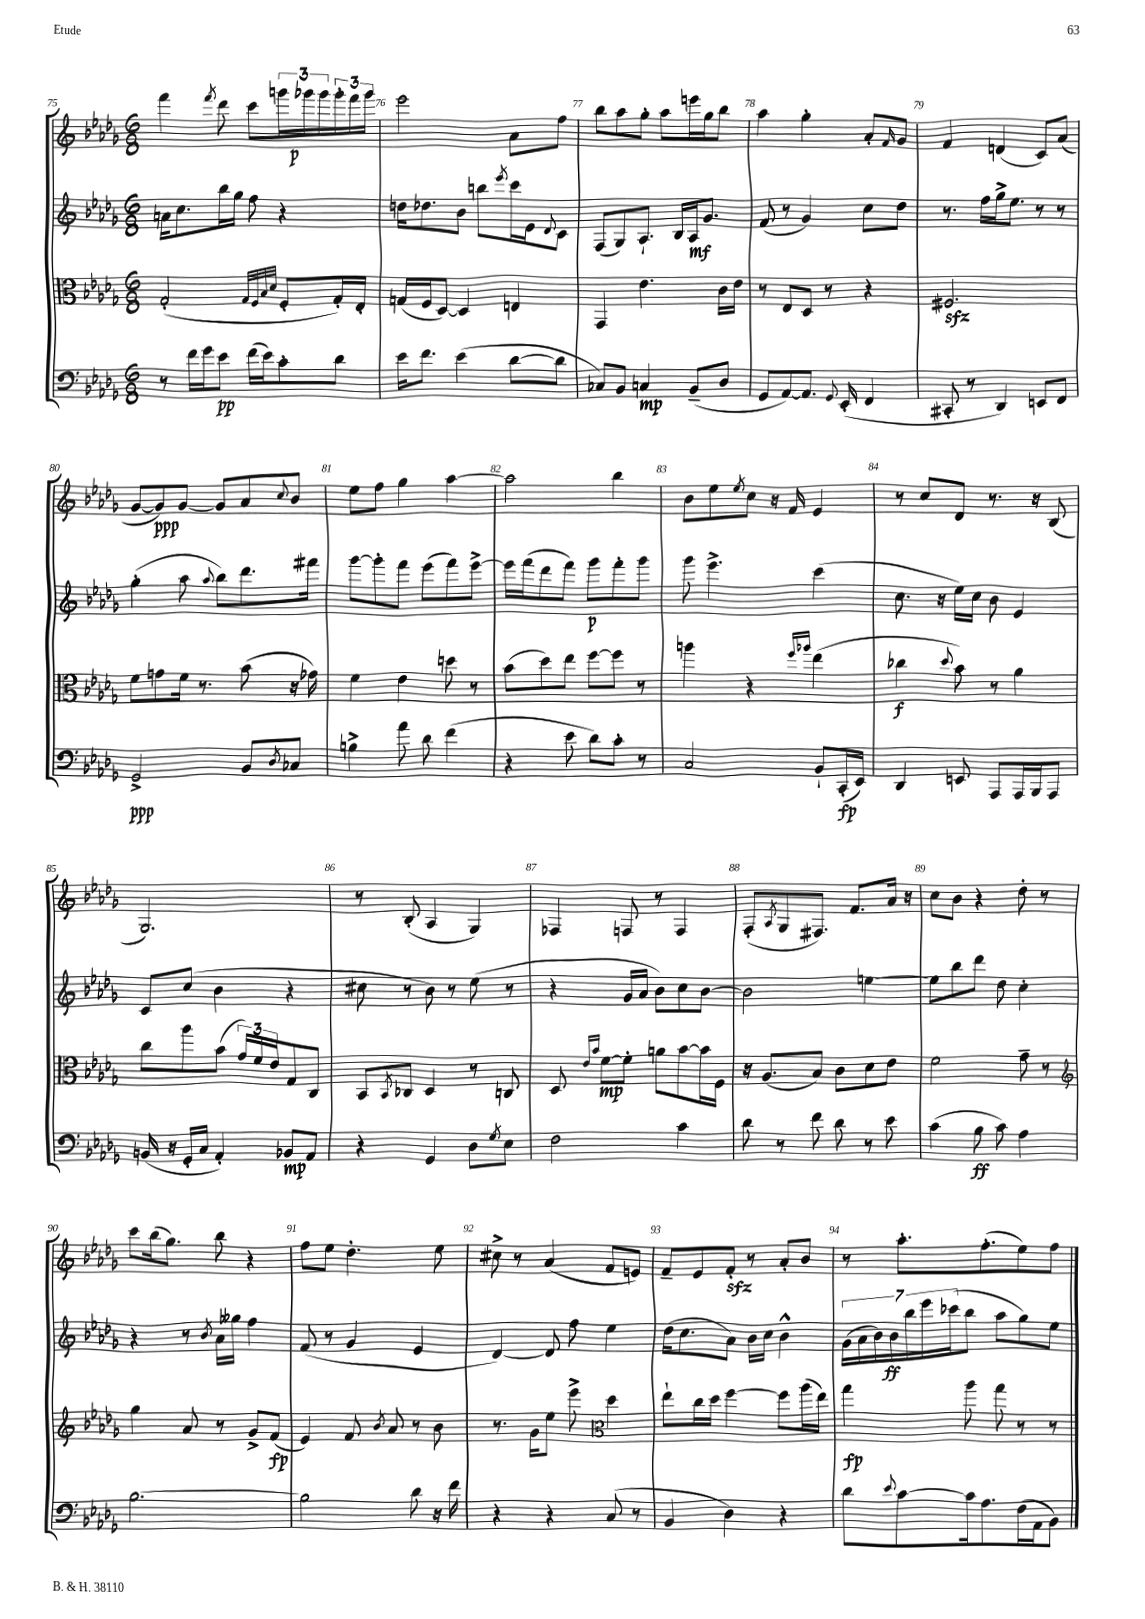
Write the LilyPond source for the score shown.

<<
\new StaffGroup <<
\new Staff = "s0" {
    \clef treble \key des \major \numericTimeSignature \time 6/8
    f'''4 \acciaccatura { f'''8 } des'''8 c'''8 \tuplet 3/2 { g'''16 ges'''16\p ges'''16 } \tuplet 3/2 { ges'''16-. f'''16 ges'''16 } |
    ees'''2 aes'8 f''8 |
    bes''8 aes''8 ges''8-. aes''8 e'''16 ges''16 bes''8 |
    aes''4 ges''4-. aes'8-. \grace { f'16 } ges'8 |
    f'4 d'4( c'8) aes'8( |
    ges'8~ ges'8\ppp) ges'8~ ges'8 aes'8 \appoggiatura { c''8 } bes'8 |
    ees''8 f''8 ges''4 aes''4~ |
    aes''2 bes''4 |
    bes'8 ees''8 \acciaccatura { ees''8 } c''8 r16 f'16 ees'4 |
    r8 c''8 des'8 r8. r16 bes8( |
    ges2.) |
    r8 bes8-.( aes4 ges4) |
    fes4 f8 r8 f4 |
    f8-.( \acciaccatura { aes8 } ges8 fis8.) f'8. aes'16 r16 |
    c''8 bes'8 r4 des''8-. r8 |
    c'''8 bes''16( ges''8.) bes''8 r4 |
    f''8 ees''8 des''4.-. ees''8 |
    cis''8-> r8 aes'4( f'8 e'8) |
    f'8-- ees'8 f'8-.\sfz r8 aes'8-. bes'8 |
    r8 aes''8.-. f''8.-.( ees''8) f''8 \bar "|." |
}
\new Staff = "s1" {
    \clef treble \key des \major \numericTimeSignature \time 6/8
    a'16 c''8. bes''16 ges''16 f''8 r4 |
    d''16 des''8. bes'8 b''8 \acciaccatura { ees'''8 } c'''16 ees'16 \appoggiatura { des'8 } c'8 |
    f8( ges8) aes8.-! bes16 aes16\mf ges'8. |
    f'8( r8 ges'4) c''8 des''8 |
    r8. f''16 ges''16-> ees''8. r8 r8 |
    ges''4-.( aes''8 \appoggiatura { aes''8 } bes''8) des'''8. fis'''16 |
    ges'''8~ ges'''8-. f'''8 ees'''8( f'''8) ees'''8~-> |
    ees'''16 f'''16( des'''8 f'''8) ges'''8\p f'''8-. ges'''8 |
    ges'''8 ees'''4.-> c'''4( |
    c''8. r16 ees''16) c''16 bes'8 ees'4 |
    c'8 c''8( bes'4 r4 |
    cis''8 r8 bes'8) r8 ees''8( r8 |
    r4 ges'16 aes'16 bes'8) c''8 bes'8~ |
    bes'2 e''4~ |
    e''8 bes''8 des'''8 des''8 c''4-. |
    r4 r8 \acciaccatura { bes'8 } aes'16 geses''16 f''4 |
    f'8( r8 ges'4 ees'4 |
    des'4~) des'8 f''8 ees''4 |
    des''16( c''8. aes'8) bes'16 c''16 bes'4-^ |
    \tuplet 7/4 { ges'16( aes'16 bes'16) bes'16\ff bes''16 ees'''16 ces'''16( } bes''8 aes''8 ges''8) ees''8 \bar "|." |
}
\new Staff = "s2" {
    \clef alto \key des \major \numericTimeSignature \time 6/8
    ges2-.( \grace { ges32 f32 bes32 des'32 } f8-. ges16-.) ees16-. |
    g16( f16 des8~) des4 e4 |
    ges,4 ees'4. c'16 ees'16 |
    r8 ees8 des8 r8 r4 |
    fis2.\sfz |
    f'8 g'8 f'16 r8. bes'8( r16 ges'16) |
    f'4 ees'4 d''8 r8 |
    bes'8( des''8) ees''8 f''8~ f''8 r8 |
    a''4 r4 \grace { f''16 aes''16 } ees''4( |
    ces''4\f \appoggiatura { des''8 } bes'8) r8 aes'4 |
    c''8 aes''8 bes'8( \tuplet 3/2 { ges'16) f'16 ees'16 } ges8 c8 |
    bes,8 \acciaccatura { bes,8 } ces8 des4 r8 c8 |
    des8 \grace { ees'16 bes'16 } f'8~\mp f'8-. a'8 bes'8~ bes'16 f16 |
    r16 aes8.( bes8) c'8 des'8 ees'8 |
    f'2 ges'8-- r8 |
    \clef treble ges''4 aes'8 r8 ges'8-> f'8\fp( |
    ees'4) f'8 \acciaccatura { bes'8 } aes'8 r8 bes'8 |
    r8. ges'16 ees''8 ees'''8-> \clef alto des''4 |
    ees''8-! c''16 des''16 f''4~ f''8 aes''16( ees''16) |
    ges''4\fp aes''8 ges''8 r8 r8 \bar "|." |
}
\new Staff = "s3" {
    \clef bass \key des \major \numericTimeSignature \time 6/8
    r8 f'16 ges'16 ees'8\pp f'16( ees'16) c'8-. des'8 |
    ees'16 f'8. ees'4( des'8~ des'8 |
    ces8) bes,8 c4\mp bes,8--( des8 |
    ges,8 aes,8~) aes,8. \appoggiatura { ges,8 } ees,16-.( f,4 |
    cis,8-. r8 des,4) e,8 f,8 |
    ges,2->\ppp bes,8 \acciaccatura { des8 } ces8 |
    b4-> aes'8 des'8 f'4( |
    r4 ees'8 des'8) c'8-. r8 |
    c2 bes,8-! c,16-.\fp( ees,16) |
    des,4 e,8 aes,,8 aes,,16 bes,,16 aes,,8 |
    b,16( r16 ges,16-. c16 aes,4-.) bes,8\mp aes,8 |
    r4 ges,4 des8 \acciaccatura { ges8 } ees8 |
    f2 c'4 |
    des'8 r8 f'8 des'8 r8 ees'8 |
    c'4( bes8\ff c'8) aes4 |
    bes2.~ |
    bes2 des'8 r16 f'16 |
    r4 r4 c8( r8 |
    bes,4 des4) r4 |
    des'8 \appoggiatura { ees'8 } c'8~ c'16 aes8. f16( aes,16 bes,8) \bar "|." |
}
>>
>>
\layout { \context { \Score currentBarNumber = #75 \override BarNumber.break-visibility = ##(#f #t #t) barNumberVisibility = #all-bar-numbers-visible } }
